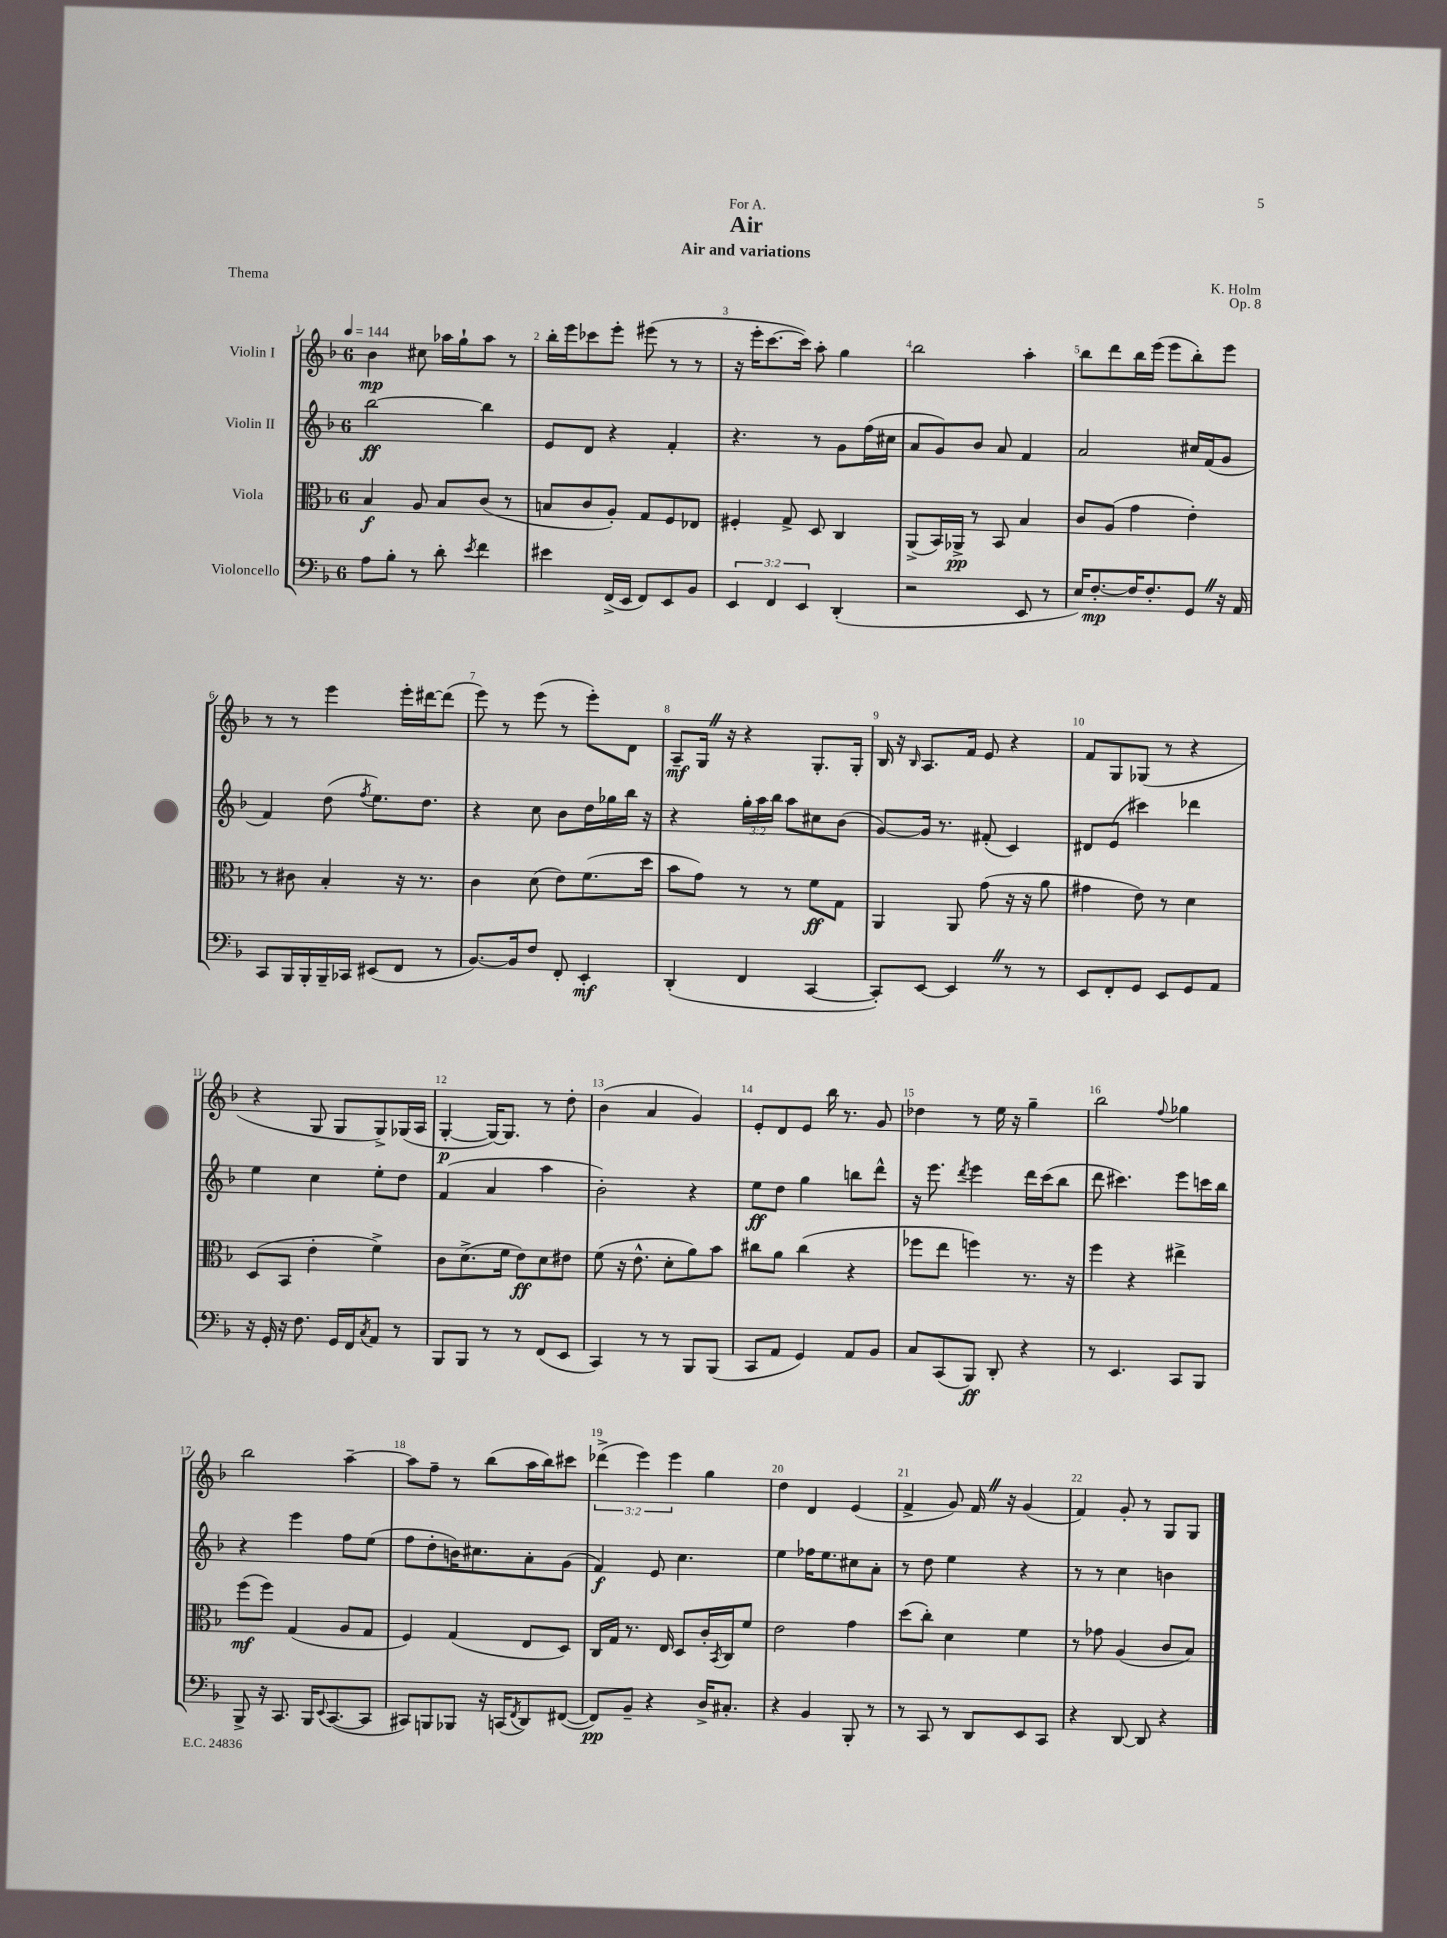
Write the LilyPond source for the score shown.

\header { title = "Air" composer = "K. Holm" subtitle = "Air and variations" dedication = "For A." opus = "Op. 8" piece = "Thema" }
<<
\new StaffGroup <<
\new Staff = "s0" \with { instrumentName = "Violin I" } {
    \clef treble \key f \major \once \override Staff.TimeSignature.style = #'single-digit \time 6/8 \override Staff.TupletNumber.text = #tuplet-number::calc-fraction-text \tempo 4 = 144
    bes'4\mp cis''8 aes''16 g''16-! aes''8 r8 |
    bes''16-. e'''16 ces'''8 e'''8-. eis'''8( r8 r8 |
    r16 e'''16-. c'''8.~ c'''16) a''8-. g''4 |
    bes''2 a''4-. |
    bes''8 d'''8 bes''16 e'''16( e'''8 bes''8-.) e'''8 |
    r8 r8 e'''4 e'''16-. dis'''16~ dis'''8( |
    e'''8) r8 e'''8( r8 e'''8-.) d'8 |
    a8--\mf g16 \once \override BreathingSign.text = \markup { \musicglyph "scripts.caesura.straight" } \breathe r16 r4 g8.-. g16-. |
    bes16 r16 \grace { bes16 } a8. f'16 e'8 r4 |
    f'8 g8 ges8( r8 r4 |
    r4 g8 g8 g8->) ges16( a16 |
    g4~-.\p g16~) g8. r8 d''8-. |
    bes'4( a'4 g'4) |
    e'8-. d'8 e'8 bes''16 r8. g'8 |
    des''4 r8 e''16 r16 g''4-- |
    bes''2 \appoggiatura { f''8 } ges''4 |
    bes''2 a''4~-- |
    a''8 f''8-- r8 bes''8( a''16 bes''16) cis'''8 |
    \tuplet 3/2 { des'''4->( e'''4) e'''4 } g''4 |
    d''4 d'4 e'4( |
    f'4-> g'8) f'16 \once \override BreathingSign.text = \markup { \musicglyph "scripts.caesura.straight" } \breathe r16 g'4( |
    f'4) g'8-. r8 g8 g8 \bar "|." |
}
\new Staff = "s1" \with { instrumentName = "Violin II" } {
    \clef treble \key f \major \once \override Staff.TimeSignature.style = #'single-digit \time 6/8 \override Staff.TupletNumber.text = #tuplet-number::calc-fraction-text
    bes''2~\ff bes''4 |
    e'8 d'8 r4 f'4-. |
    r4. r8 g'8 f''16( cis''16 |
    a'8 g'8) bes'8 a'8 f'4 |
    a'2 cis''16 f'16( g'8 |
    f'4) d''8( \acciaccatura { f''8 } e''8.) d''8. |
    r4 c''8 bes'8 d''16 ges''16 bes''16 r16 |
    r4 \tuplet 3/2 { g''16-. a''16 bes''16 } a''8 cis''8 bes'8( |
    g'8~) g'16 r8. fis'8-.( c'4) |
    dis'8 e'8( cis'''4) des'''4 |
    e''4 c''4 e''8-. d''8 |
    f'4( a'4 a''4 |
    bes'2-.) r4 |
    e''8\ff d''8 g''4 b''8 d'''8-^ |
    r16 e'''8. \acciaccatura { d'''8 } e'''4 d'''16 c'''16( bes''8 |
    d'''8 cis'''4.) e'''8 c'''16 bes''16 |
    r4 e'''4 f''8 e''8( |
    f''8 d''8-. b'16) cis''8. a'8-. g'8( |
    f'4\f) e'8 c''4. |
    e''4 fes''16 e''8. cis''8 a'8-. |
    r8 d''8 e''4 r4 |
    r8 r8 c''4 b'4 \bar "|." |
}
\new Staff = "s2" \with { instrumentName = "Viola" } {
    \clef alto \key f \major \once \override Staff.TimeSignature.style = #'single-digit \time 6/8
    bes4\f a8 bes8 c'8( r8 |
    b8 c'8 a8-.) g8 f8 ees8 |
    fis4-. g8-> d8 c4 |
    a,8->( bes,16) aes,16->\pp r8 bes,8 bes4 |
    c'8 a8( g'4 e'4-.) |
    r8 cis'8 bes4-. r16 r8. |
    c'4 d'8( e'8) f'8.( d''16 |
    bes'8 g'8) r8 r8 f'8\ff g8 |
    a,4 a,8 g'8( r16 r16 a'8 |
    gis'4 e'8) r8 d'4 |
    d8( bes,8 e'4-. f'4->) |
    c'8 d'8.->( f'16 e'8\ff) d'8 eis'8 |
    f'8( r16 e'8.-^ d'8-. a'8) bes'8 |
    cis''8 a'8 cis''4( r4 |
    fes''8 e''8 f''4) r8. r16 |
    f''4 r4 eis''4-> |
    f''8\mf( f''8) g4( a8 g8 |
    f4) g4( e8 d8) |
    c16 g16 r8. e16 d8 c'16-. \acciaccatura { bes,8 } c16 f'8 |
    e'2 g'4 |
    d''8( c''8-.) d'4 f'4 |
    r8 ges'8 a4( c'8 bes8) \bar "|." |
}
\new Staff = "s3" \with { instrumentName = "Violoncello" } {
    \clef bass \key f \major \once \override Staff.TimeSignature.style = #'single-digit \time 6/8 \override Staff.TupletNumber.text = #tuplet-number::calc-fraction-text
    a8 bes8-. r8 d'8-. \acciaccatura { e'8 } f'4 |
    eis'4 f,16->( e,16 f,8) e,8 bes,8 |
    \tuplet 3/2 { e,4 f,4 e,4 } d,4-.( |
    r2 e,8 r8 |
    e16) f8.~-.\mp f16 f8.-. g,8 \once \override BreathingSign.text = \markup { \musicglyph "scripts.caesura.straight" } \breathe r16 a,16 |
    c,8 bes,,16 bes,,16-. bes,,16-- ces,16 eis,8( f,8 r8 |
    bes,8.~) bes,16 f8 f,8-. e,4-.\mf |
    d,4-.( f,4 c,4~ |
    c,8-.) e,8~ e,4 \once \override BreathingSign.text = \markup { \musicglyph "scripts.caesura.straight" } \breathe r8 r8 |
    e,8 f,8-. g,8 e,8 g,8 a,8 |
    r16 g,16-. r16 f8. g,16 f,16 \acciaccatura { c8 } a,8 r8 |
    bes,,8 bes,,8 r8 r8 f,8( e,8 |
    c,4) r8 r8 bes,,8 bes,,8( |
    c,8 a,8 g,4) a,8 bes,8 |
    c8 c,8( bes,,8\ff) d,8-. r4 |
    r8 e,4. c,8 bes,,8 |
    bes,,8-> r16 c,8. bes,,16 \appoggiatura { e,8 } c,8.~( c,8 |
    cis,8) b,,8 bes,,8 r16 c,16( \acciaccatura { f,8 } d,8) fis,8~( |
    fis,8\pp) bes,8-- r4 d16-> cis8.-. |
    r4 bes,4 bes,,8-. r8 |
    r8 c,8 r8 d,8 e,8 c,8 |
    r4 d,8~ d,8 r4 \bar "|." |
}
>>
>>
\layout { \context { \Score \override BarNumber.break-visibility = ##(#f #t #t) barNumberVisibility = #all-bar-numbers-visible } }
